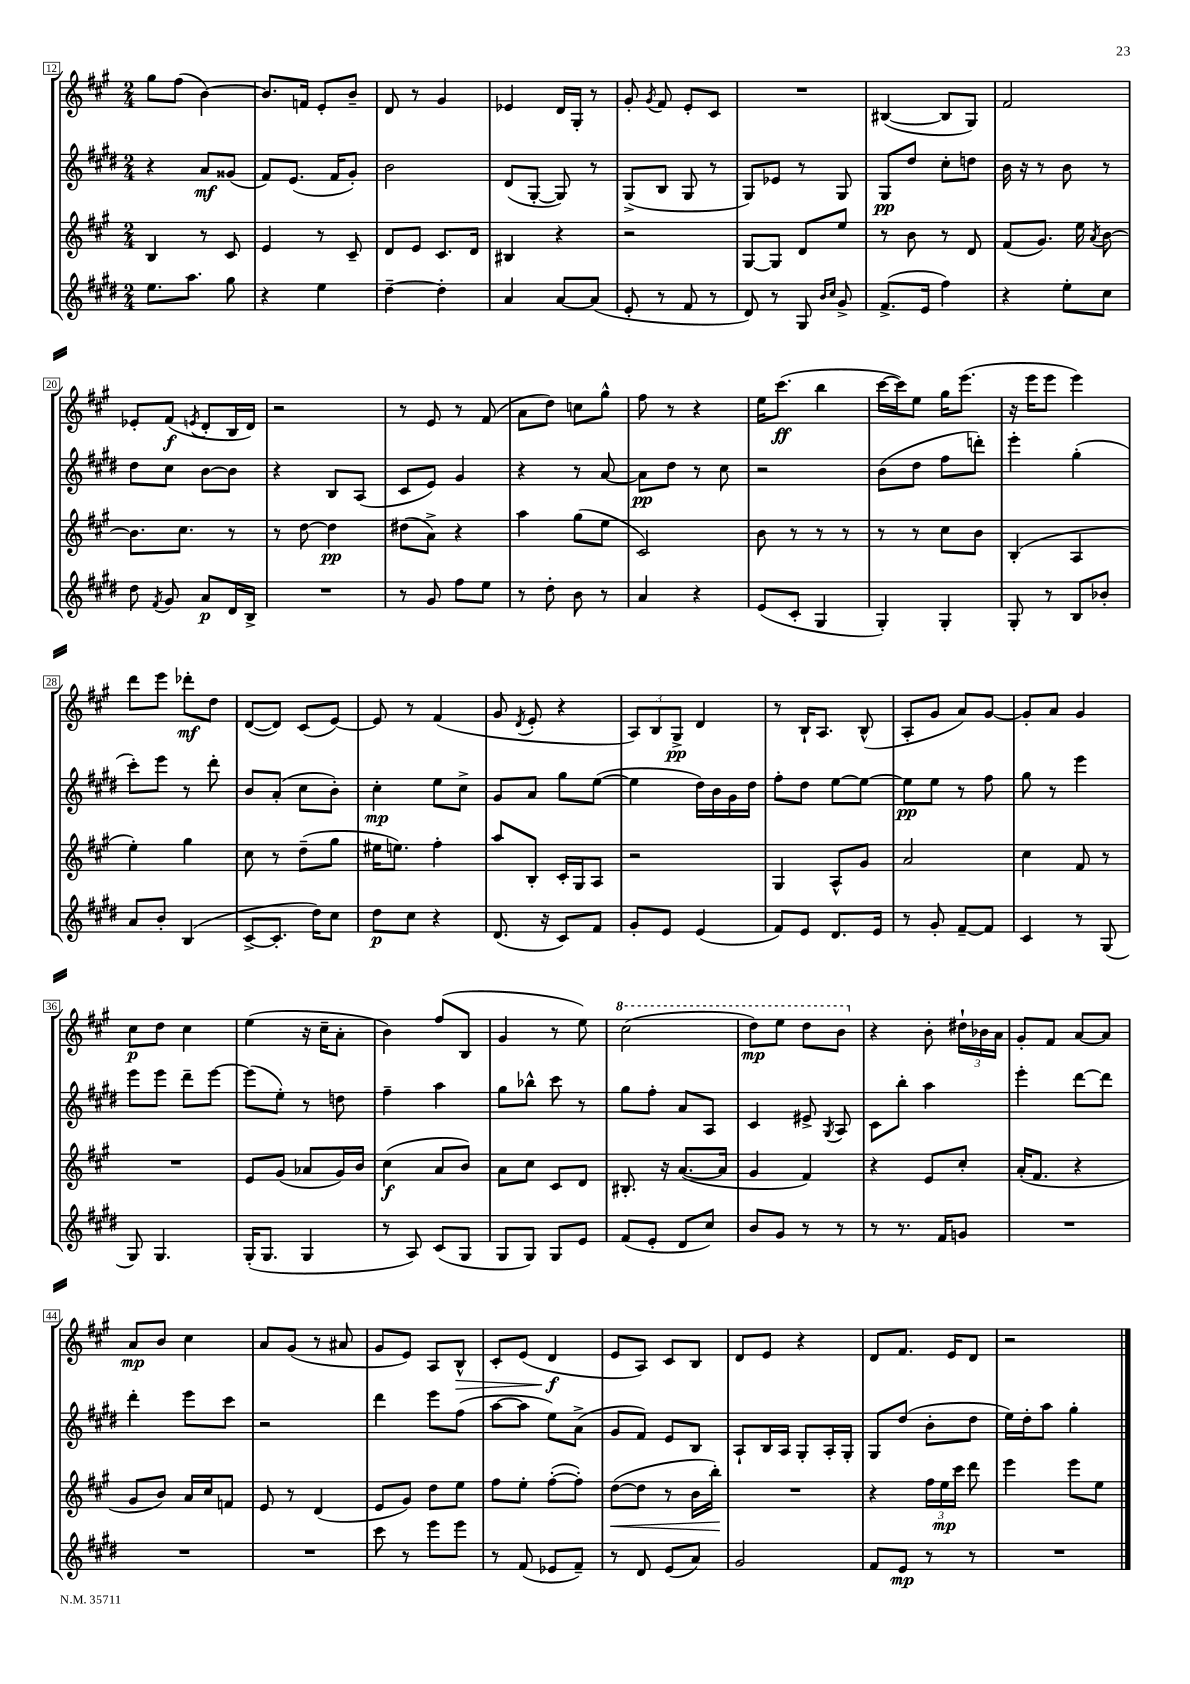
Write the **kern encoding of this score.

**kern	**kern	**kern	**kern
*staff4	*staff3	*staff2	*staff1
*clefG2	*clefG2	*clefG2	*clefG2
*k[f#c#g#d#]	*k[f#c#g#]	*k[f#c#g#d#]	*k[f#c#g#]
*M2/4	*M2/4	*M2/4	*M2/4
8.ee\L	4B/	4r	8gg#\L
.	.	.	(8ff#\J
8.aa\J	.	.	.
.	8r	8a/L	[4b\)
8gg#\	8c#/	(8g##/J	.
=	=	=	=
4r	4e/	8f#/L)	8.b/]L
.	.	(8.e/J	.
.	.	.	16f/Jk
4ee\	8r	.	8e'/L
.	.	16f#/LK	.
.	8c#~/	8g#'/J)	8b~/J
=	=	=	=
[4dd#~\	8d/L	2b\	8d/
.	8e/J	.	8r
4dd#'\]	8.c#/L	.	4g#/
.	16d/Jk	.	.
=	=	=	=
4a/	4B#/	(8d#/L	4e-/
.	.	[8G#'/J	.
[8a/L	4r	8G#/])	16d/LL
.	.	.	16G#'/JJ
(8a/]J	.	8r	8r
=	=	=	=
8e'/	2r	(8G#^/L	8g#'/
.	.	.	8qg#/
8r	.	8B/J	8f#/
8f#/	.	8G#/	8e'/L
8r	.	8r	8c#/J
=	=	=	=
8d#/)	[8G#/L	8G#/L)	2r
8r	8G#/]J	8e-/J	.
8G#/	8d/L	8r	.
16qqb/LL	.	.	.
16qqcc#/JJ	.	.	.
8g#^/	8ee/J	8G#/	.
=	=	=	=
(8.f#^/L	8r	8G#/L	([4B#/
.	8b\	8dd#/J	.
16e/Jk	.	.	.
4ff#\)	8r	8cc#'\L	8B#/]L
.	8d/	8dd\J	8G#/J)
=	=	=	=
4r	(8f#/L	16b\	2f#/
.	.	16r	.
.	8.g#/J)	8r	.
8ee'\L	.	8b\	.
.	16ee\	.	.
.	8qa/	.	.
8cc#\J	[8b\	8r	.
=	=	=	=
8dd#\	8.b\]L	8dd#\L	8e-'/L
8qf#/	.	.	.
8g#/	.	8cc#\J	(8f#/J
.	8.cc#\J	.	.
.	.	.	8qe/
8a/L	.	[8b\L	8d'/L
16d#/L	8r	8b\]J	16B/L
16B^/JJ	.	.	16d/JJ)
=	=	=	=
2r	8r	4r	2r
.	[8dd\	.	.
.	4dd\]	8B/L	.
.	.	(8A/J	.
=	=	=	=
8r	(8dd#\L	8c#/L	8r
8g#/	8a^\J)	8e/J)	8e/
8ff#\L	4r	4g#/	8r
8ee\J	.	.	(8f#/
=	=	=	=
8r	4aa\	4r	8a\L
8dd#'\	.	.	8dd\J)
8b\	(8gg#\L	8r	8cc\L
8r	8ee\J	[8a/	8gg#^^\J
=	=	=	=
4a/	2c#/)	8a\]L	8ff#\
.	.	8dd#\J	8r
4r	.	8r	4r
.	.	8cc#\	.
=	=	=	=
(8e/L	8b\	2r	16ee\LK
.	.	.	(8.ccc#\J
8c#'/J	8r	.	.
4G#/	8r	.	4bb\
.	8r	.	.
=	=	=	=
4G#'/)	8r	(8b\L	[16ccc#\LL
.	.	.	16ccc#\]J)
.	8r	8dd#\J	8ee\J
4G#'/	8cc#\L	8ff#\L	16gg#\LK
.	.	.	(8.eee\J
.	8b\J	8ddd'\J)	.
=	=	=	=
8G#'/	(4B'/	4eee'\	16r
.	.	.	16eee\LK
8r	.	.	8eee\J
8B/L	4A/	(4gg#'\	4eee\)
8b-'/J	.	.	.
=	=	=	=
8a/L	4ee'\)	8ccc#'\L)	8ddd\L
8b'/J	.	8eee\J	8eee\J
(4B/	4gg#\	8r	8ddd-'\L
.	.	8ddd#'\	8dd\J
=	=	=	=
[8c#^/L	8cc#\	8b/L	([8d/L
8.c#'/]J	8r	(8a'/J	8d/]J)
.	(8dd~\L	8cc#\L	(8c#/L
16dd#\LK)	.	.	.
8cc#\J	8gg#\J	8b'\J)	[8e/J)
=	=	=	=
8dd#\L	16ee#\LK	4cc#'\	8e/]
.	8.ee\J)	.	.
8cc#\J	.	.	8r
4r	4ff#'\	8ee\L	(4f#/
.	.	8cc#^\J	.
=	=	=	=
(8.d#/	8aa/L	8g#/L	8g#/
.	.	.	8qd/
.	8B'/J	8a/J	8e'/
16r	.	.	.
8c#/L)	16c#'/LL	8gg#\L	4r
.	16G#/J	.	.
8f#/J	8A/J	([8ee\J	.
=	=	=	=
8g#'/L	2r	4ee\]	12A/L)
.	.	.	12B/
8e/J	.	.	.
.	.	.	12G#^/J
(4e/	.	16dd#\LL)	4d/
.	.	16b\	.
.	.	16g#\	.
.	.	16dd#\JJ	.
=	=	=	=
8f#/L)	4G#/	8ff#'\L	8r
8e/J	.	8dd#\J	16B`/LK
.	.	.	8.A/J
8.d#/L	8A^^/L	[8ee\L	.
.	8g#/J	8ee\_J	(8B^^/
16e/Jk	.	.	.
=	=	=	=
8r	2a/	8ee\]L	8A'/L
8g#'/	.	8ee\J	8g#/J
[8f#~/L	.	8r	8a/L)
8f#/]J	.	8ff#\	[8g#/J
=	=	=	=
4c#/	4cc#\	8gg#\	8g#'/]L
.	.	8r	8a/J
8r	8f#/	4eee\	4g#/
(8G#/	8r	.	.
=	=	=	=
8G#/)	2r	8eee\L	8cc#\L
4.G#/	.	8eee\J	8dd\J
.	.	8ddd#~\L	4cc#\
.	.	[8eee\J	.
=	=	=	=
(16G#'/LK	8e/L	(8eee\]L	(4ee\
8.G#/J	.	.	.
.	(8g#/J	8ee'\J)	.
4G#/	8a-/L	8r	16r
.	.	.	16cc#~\LK
.	16g#/L)	8dd\	8a'\J
.	16b/JJ	.	.
=	=	=	=
8r	(4cc#\	4ff#~\	4b\)
8A/)	.	.	.
(8c#/L	8a/L	4aa\	(8ff#/L
8G#/J	8b/J)	.	8B/J
=	=	=	=
8G#/L	8a\L	8gg#\L	4g#/
8G#/J)	8cc#\J	8bb-^^\J	.
8G#/L	8c#/L	8ccc#\	8r
8e/J	8d/J	8r	8ee\)
=	=	=	=
(8f#/L	8.B#'/	8gg#\L	(2ccc#\
8e'/J	.	8ff#'\J	.
.	16r	.	.
8d#/L	([8.a/L	8a/L	.
8cc#/J)	.	8A/J	.
.	16a/]Jk	.	.
=	=	=	=
8b/L	4g#/	4c#/	8ddd\L)
8g#/J	.	.	8eee\J
8r	4f#/)	8e#^/	8ddd\L
.	.	8qG#/	.
8r	.	8A/	8bb\J
=	=	=	=
8r	4r	8c#\L	4r
8.r	.	8bb'\J	.
.	8e/L	4aa\	8b'\
16f#/LK	.	.	.
8g/J	8cc#'/J	.	24dd#`\LL
.	.	.	24b-\
.	.	.	24a\JJ
=	=	=	=
2r	(16a'/LK	4eee'\	8g#'/L
.	8.f#/J	.	.
.	.	.	8f#/J
.	4r	[8ddd#\L	[8a/L
.	.	8ddd#\]J	8a/]J
=	=	=	=
2r	8g#/L	4ddd#'\	8a/L
.	8b/J)	.	8b/J
.	16a/LL	8eee\L	4cc#\
.	16cc#/J	.	.
.	8f/J	8ccc#\J	.
=	=	=	=
2r	8e/	2r	8a/L
.	8r	.	(8g#/J
.	(4d/	.	8r
.	.	.	8a#/
=	=	=	=
8ccc#\	8e/L	4ddd#\	8g#/L
8r	8g#/J)	.	8e/J)
8eee\L	8dd\L	8eee\L	8A/L
8eee\J	8ee\J	(8ff#\J	8B^^/J
=	=	=	=
8r	8ff#\L	[8aa\L	8c#'/L
(8f#/	8ee'\J	8aa\]J	(8e/J
8e-/L	([8ff#'\L	8ee\L)	4d/
8f#~/J)	8ff#'\]J)	(8a^\J	.
=	=	=	=
8r	([8dd\L	8g#/L	8e/L
8d#/	8dd\]J	8f#/J)	8A/J)
(8e/L	8r	8e/L	8c#/L
8a/J)	16b\LL	8B/J	8B/J
.	16bb'\JJ)	.	.
=	=	=	=
2g#/	2r	8A`/L	8d/L
.	.	16B/L	8e/J
.	.	16A/JJ	.
.	.	8G#'/L	4r
.	.	16A'/L	.
.	.	16G#'/JJ	.
=	=	=	=
8f#/L	4r	8G#/L	8d/L
8e/J	.	(8dd#/J	8.f#/J
8r	24ff#\LL	8b'\L	.
.	24ee\	.	.
.	.	.	16e/LK
.	24ccc#\JJ	.	.
8r	8ddd\	8dd#\J	8d/J
=	=	=	=
2r	4eee\	16ee\LL)	2r
.	.	16dd#'\J	.
.	.	8aa\J	.
.	8eee\L	4gg#'\	.
.	8ee\J	.	.
==	==	==	==
*-	*-	*-	*-
